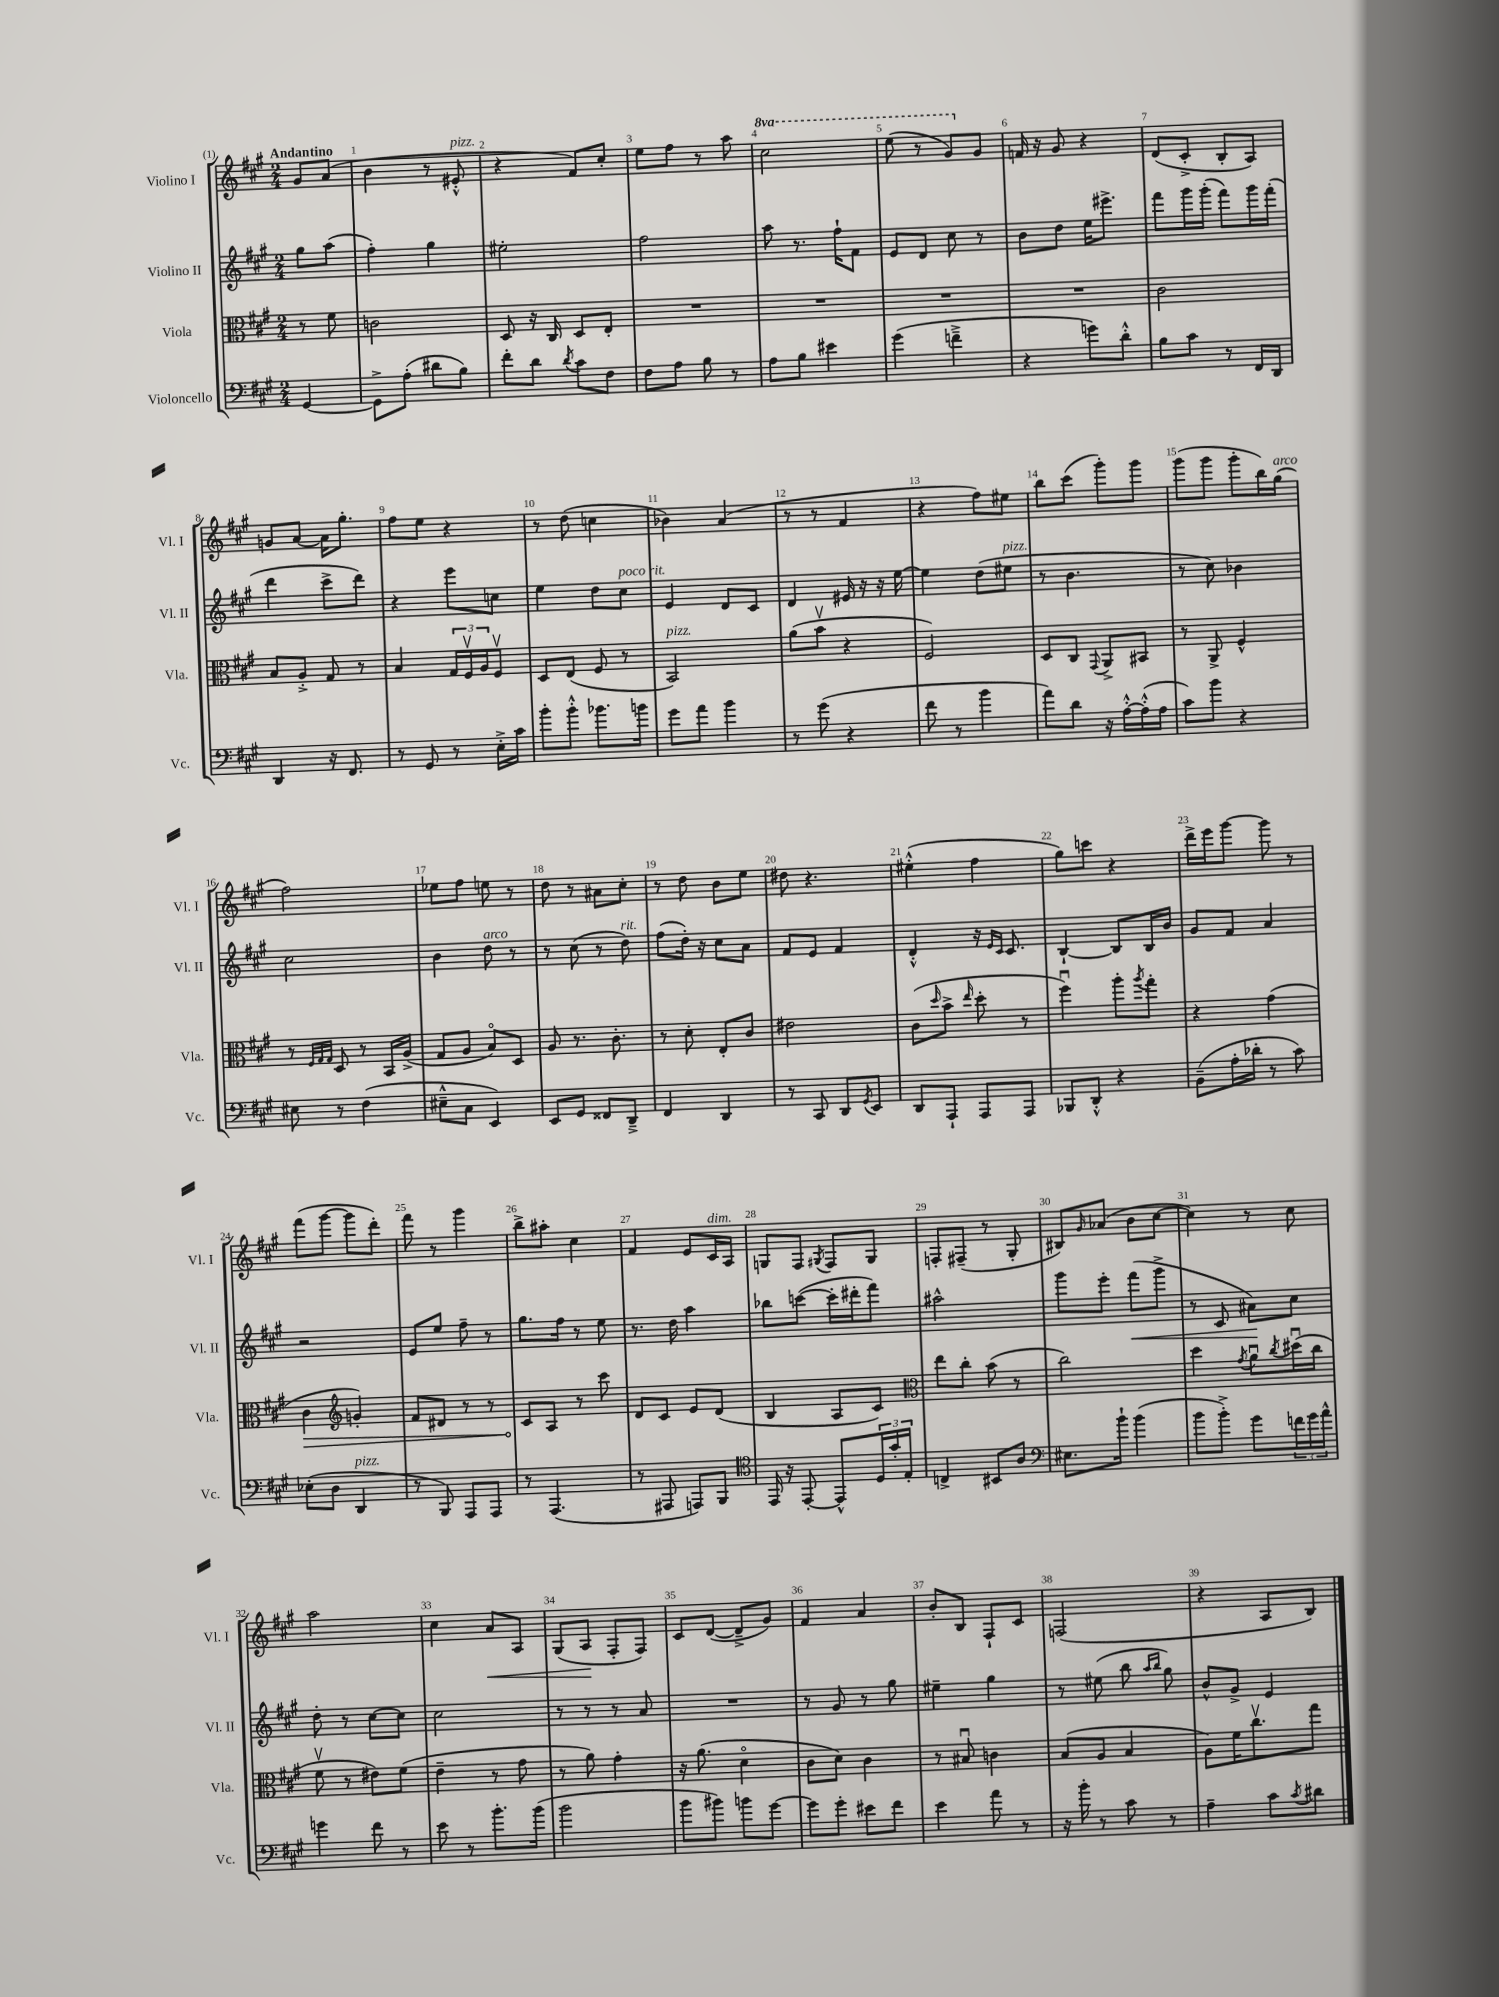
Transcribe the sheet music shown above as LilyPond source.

<<
\new StaffGroup <<
\new Staff = "s0" \with { instrumentName = "Violino I" shortInstrumentName = "Vl. I" } {
    \clef treble \key a \major \numericTimeSignature \time 2/4 \set Staff.ottavationMarkups = #ottavation-simple-ordinals \partial 4 \tempo "Andantino"
    gis'8 a'8( |
    b'4 r8 eis'8-.-^^\markup { \italic "pizz." } |
    r4 fis'8) cis''8-. |
    e''8 fis''8 r8 a''8 |
    \ottava #1 cis'''2 |
    e'''8( r8 gis''8) \ottava #0 gis'8 |
    f'16 r16 gis'8 r4 |
    d'8( cis'8-.-> b8-. a8) |
    g'8 a'8~ a'16 gis''8.-. |
    fis''8 e''8 r4 |
    r8 d''8( c''4 |
    bes'4) a'4( |
    r8 r8 fis'4 |
    r4 fis''8) eis''8 |
    b''8 cis'''8( gis'''8-.) gis'''8 |
    gis'''8( gis'''8 gis'''8-. b''16) gis''16^\markup { \italic "arco" }( |
    fis''2) |
    ees''8 fis''8 e''8 r8 |
    d''8 r8 ais'8 cis''8-. |
    r8 d''8 b'8 e''8 |
    dis''8 r4. |
    eis''4-.-^( fis''4 |
    gis''8) c'''8 r4 |
    d'''16-> e'''16 gis'''8~ gis'''8 r8 |
    fis'''8( gis'''8~ gis'''8 d'''8-.) |
    fis'''8 r8 gis'''4 |
    b''8-> ais''8-. cis''4 |
    fis'4 e'8 cis'16^\markup { \italic "dim." } a16 |
    g8 fis8 \acciaccatura { gis8 } fis8 gis8 |
    f8-. fis8--( r8 gis8-. |
    bis8) \grace { gis'16 } aes'8( b'8 cis''8~ |
    cis''4) r8 cis''8 |
    a''2 |
    cis''4 a'8\< a8 |
    gis8( a8\! fis8-. fis8) |
    cis'8 d'8~( d'8---> gis'8) |
    fis'4 a'4 |
    b'8-. b8 fis8-! cis'8 |
    f2( |
    r4 a8 b8) \bar "|." |
}
\new Staff = "s1" \with { instrumentName = "Violino II" shortInstrumentName = "Vl. II" } {
    \clef treble \key a \major \numericTimeSignature \time 2/4 \partial 4
    gis''8 a''8( |
    fis''4-.) gis''4 |
    eis''2-. |
    fis''2 |
    a''8 r8. fis''16-! fis'8 |
    e'8 d'8 cis''8 r8 |
    b'8 d''8 e''16 eis'''8.-> |
    fis'''8 gis'''16 gis'''16-.( fis'''8) gis'''16 fis'''16-.( |
    d'''4 cis'''8-> d'''8) |
    r4 e'''8 c''8 |
    e''4 d''8 cis''8^\markup { \italic "poco rit." } |
    e'4 d'8 cis'8 |
    d'4 eis'16 r16 r16 e''16~ |
    e''4 d''8( eis''8^\markup { \italic "pizz." } |
    r8 b'4. |
    r8 cis''8) bes'4 |
    cis''2 |
    b'4 d''8^\markup { \italic "arco" } r8 |
    r8 cis''8( r8 d''8^\markup { \italic "rit." }) |
    fis''8( d''16-.) r16 cis''8 a'8 |
    fis'8 e'8 fis'4 |
    d'4-.-^ r16 \grace { e'16 cis'16 } cis'8. |
    b4~-! b8 b16 b'16 |
    gis'8 fis'8 a'4 |
    r2 |
    e'8 e''8 fis''8-- r8 |
    gis''8. fis''16 r8 e''8 |
    r8. d''16 a''4 |
    bes''8 c'''8~( c'''16-. dis'''16-. fis'''8) |
    ais''2-^ |
    gis'''8 e'''8-. fis'''8\<( gis'''8-> |
    r8 cis'8 ais'8\!) cis''8 |
    d''8-. r8 cis''8~ cis''8 |
    cis''2 |
    r8 r8 r8 a'8 |
    R2 |
    r8 gis'8 r8 gis''8 |
    eis''4-- gis''4 |
    r8 eis''8( b''8 \grace { a''16 b''16 } gis''8) |
    b'8-^ gis'8-> e'4 \bar "|." |
}
\new Staff = "s2" \with { instrumentName = "Viola" shortInstrumentName = "Vla." } {
    \clef alto \key a \major \numericTimeSignature \time 2/4 \partial 4
    r8 fis'8 |
    c'2 |
    d8 r16 cis16 d8 e8-. |
    R2 |
    R2 |
    R2 |
    R2 |
    cis'2 |
    b8 a8-.-> gis8 r8 |
    b4 \tuplet 3/2 { gis16 fis16\upbow a16 } fis8\upbow |
    d8 e8( fis8 r8 |
    b,2^\markup { \italic "pizz." }) |
    a'8( b'8\upbow r4 |
    fis2) |
    d8 cis8 \appoggiatura { gis,8 } a,8-> bis,8 |
    r8 a,8-> fis4-^ |
    r8 \grace { fis32 gis32 gis32 } d8 r8 b,16 a16->( |
    gis8 a8 b8\flageolet) d8 |
    a8 r8. cis'8.-. |
    r8 d'8-. e8-. cis'8 |
    eis'2 |
    cis'8( \grace { d''16 } b'8-> \grace { e''16 } d''8-. r8 |
    fis''4\downbow) a''8-. \acciaccatura { a''8 } gis''8-. |
    r4 gis'4( |
    \once \override Hairpin.circled-tip = ##t cis'4\> \clef treble g'4-.) |
    fis'8 dis'8 r8 r8 |
    cis'8\! a8 r8 cis'''8 |
    d'8 cis'8 e'8 d'8( |
    b4 a8 cis'8) |
    \clef alto e''8 cis''8-. b'8( r8 |
    cis''2) |
    d''4 \acciaccatura { gis'8 } a'8\downbow \acciaccatura { cis''8 } dis''16\downbow( cis''16 |
    fis'8\upbow r8 eis'8) fis'8( |
    e'4-- r8 gis'8 |
    r8 a'8) gis'4-. |
    r16 a'8.( d'4\flageolet |
    cis'8 d'8) cis'4 |
    r8 bis8\downbow c'4 |
    b8( a8 b4 |
    a8) fis'16 cis''8.\upbow gis''8 \bar "|." |
}
\new Staff = "s3" \with { instrumentName = "Violoncello" shortInstrumentName = "Vc." } {
    \clef bass \key a \major \numericTimeSignature \time 2/4 \partial 4
    gis,4~ |
    gis,8-> a8-.( dis'8 b8) |
    fis'8-. d'8 \acciaccatura { d'8 } cis'8 fis8 |
    fis8 a8 b8 r8 |
    a8 b8 eis'4 |
    gis'4( f'4---> |
    r4 g'8) d'8-.-^ |
    b8 cis'8 r8 fis,16 d,16 |
    d,4 r16 fis,8. |
    r8 gis,8 r8 e16-.-> cis'16 |
    b'8-. b'8-.-^ bes'8. b'16 |
    gis'8 a'8 b'4 |
    r8 gis'8( r4 |
    fis'8 r8 b'4 |
    a'8) d'8 r16 a16~-.-^ a16-.-^( a16 |
    cis'8) b'8 r4 |
    eis8 r8 fis4( |
    eis8---^ cis8 e,4) |
    e,8 gis,8 fisis,8 d,8---> |
    fis,4 d,4 |
    r8 cis,8 d,8 \acciaccatura { gis,8 } e,8 |
    d,8 a,,8-! a,,8 a,,8 |
    bes,,8 d,8-.-^ r4 |
    b,8--( a16-. des'16-. r8 cis'8) |
    ees8-.( d8 d,4^\markup { \italic "pizz." } |
    r8 b,,8) a,,8 a,,8 |
    r8 a,,4.( |
    r8 ais,,8 a,,8) b,,8 |
    \clef tenor e,16 r16 e,8~-. e,8-^ \tuplet 3/2 { d16 gis'16-. e16-. } |
    c4-> bis,8 a8 |
    \clef bass eis8. b'16-! b'4( |
    b'8 b'8-.->) gis'8 \tuplet 3/2 { f'16 gis'16 a'16-^ } |
    g'4 fis'8 r8 |
    e'8 r8 b'8.-. b'16( |
    b'2 |
    b'8 bis'8) b'8 gis'8~ |
    gis'8 gis'8-. eis'8 fis'8 |
    e'4 a'8 r8 |
    r16 b'16-. r8 cis'8 r8 |
    a4-- cis'8 \acciaccatura { cis'8 } dis'8 \bar "|." |
}
>>
>>
\layout { \context { \Score \override BarNumber.break-visibility = ##(#f #t #t) barNumberVisibility = #all-bar-numbers-visible } }
